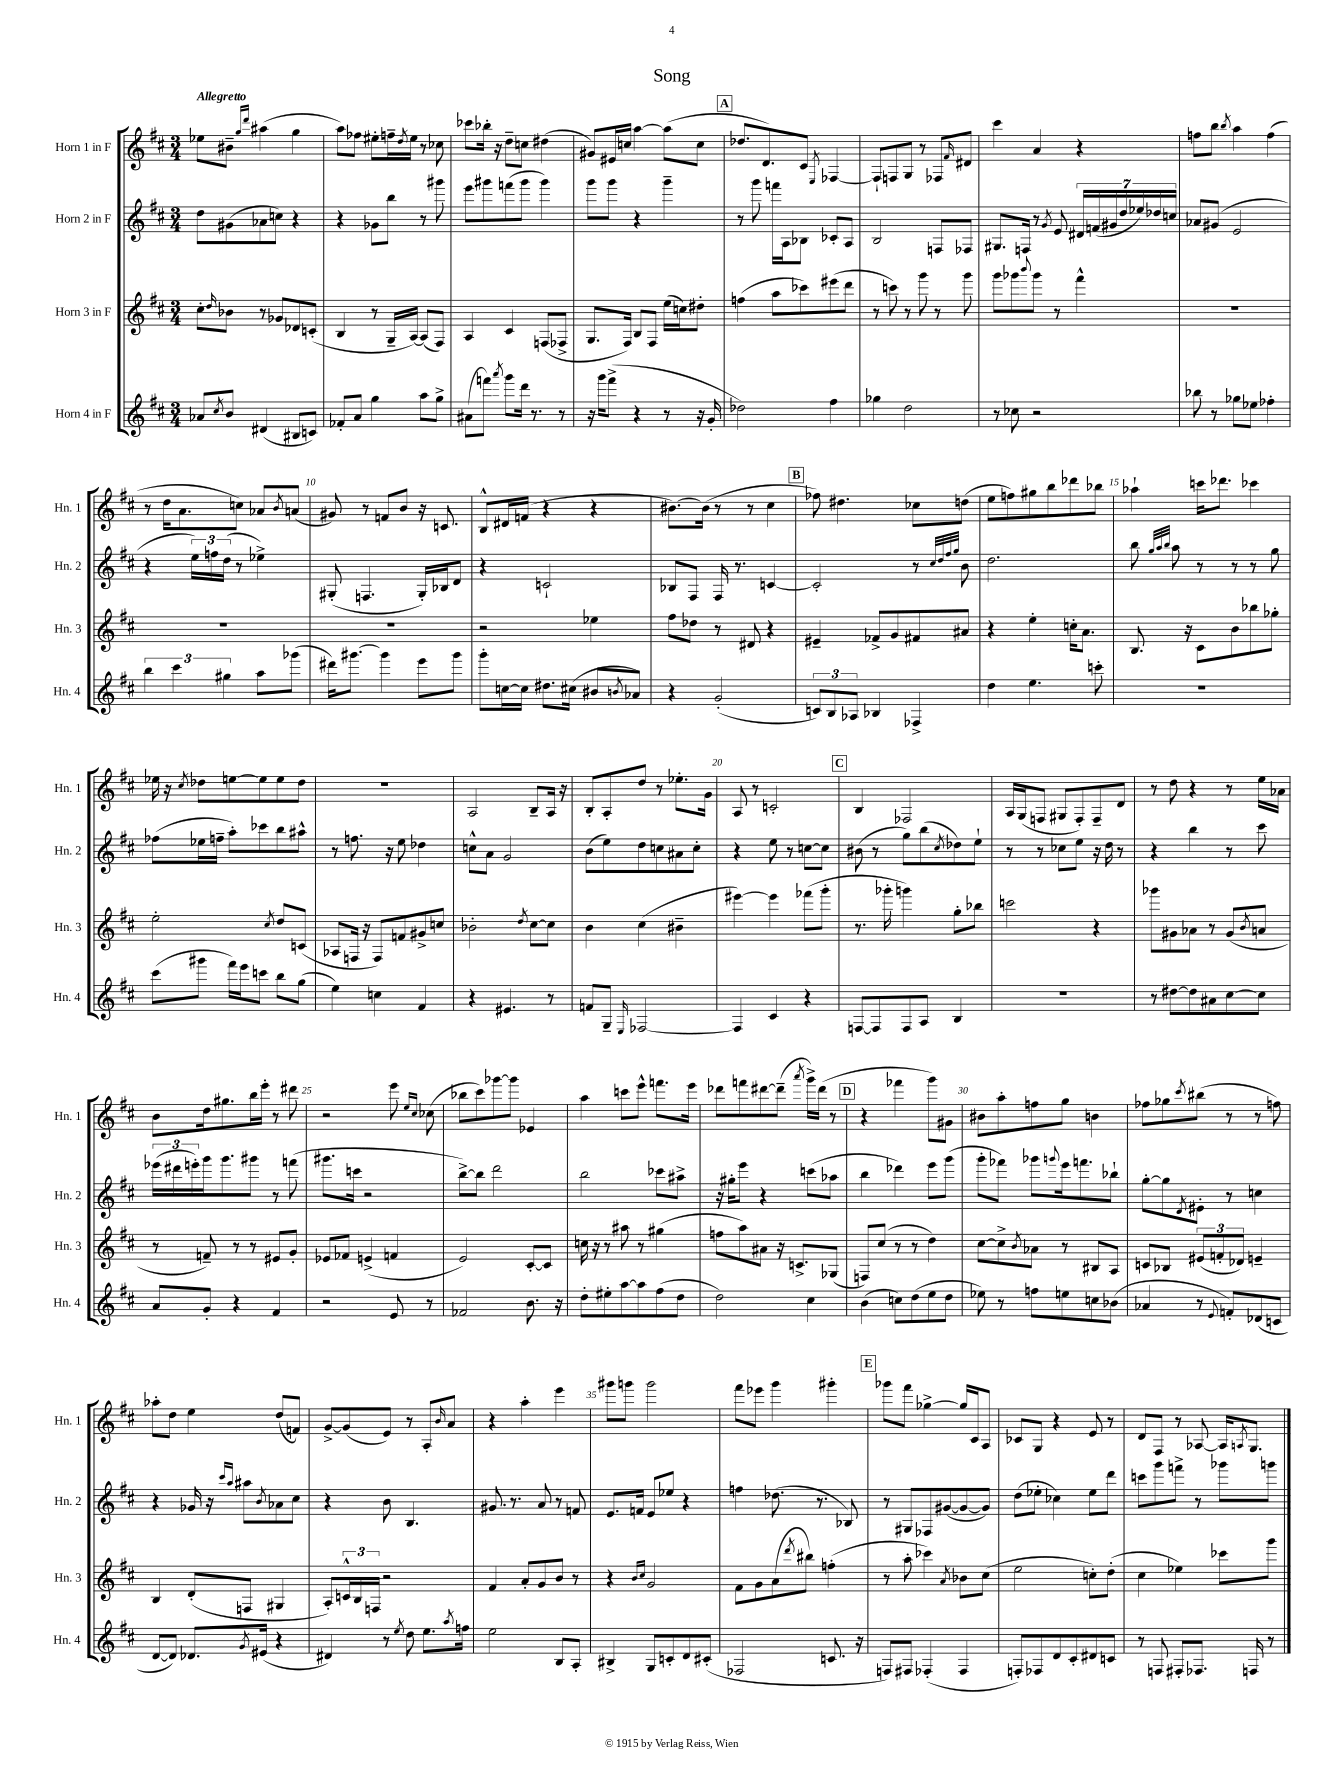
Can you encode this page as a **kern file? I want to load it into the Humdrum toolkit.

**kern	**kern	**kern	**kern
*part4	*part3	*part2	*part1
*staff4	*staff3	*staff2	*staff1
*I"Horn 4 in F	*I"Horn 3 in F	*I"Horn 2 in F	*I"Horn 1 in F
*I'Hn. 4	*I'Hn. 3	*I'Hn. 2	*I'Hn. 1
*clefG2	*clefG2	*clefG2	*clefG2
*k[f#c#]	*k[f#c#]	*k[f#c#]	*k[f#c#]
*M3/4	*M3/4	*M3/4	*M3/4
=1	=1	=1	=1
!	!	!	!LO:TX:a:B:t=Allegretto
8a-X/L	8cc#'\L	8dd\L	8ee-X\L
8qcc#/	16qqdd/	.	.
8b/J	8b-X\J	(8g#X\	8b#X~\J
.	.	.	16qqgg/LL
.	.	.	16qqddd/JJ
(4d#X/	8r	8a-X\	(4aa#X\
.	8g-X/L	8ccn\J)	.
8B#X/L	8d-X/	4r	4gg\
8cn/J)	(8cn'/J	.	.
=2	=2	=2	=2
8f-X'/L	4B/	4r	8aa\L)
8a/J	.	.	8ff-X\J
4gg\	8r	8g-X\L	8ee#X'\L
.	16G~/LL	8bb\J	16ffn~\L
.	.	.	8qdd/
.	[16A/JJ)	.	16ee#\JJ
8aa\L	(8A/L]	8r	8r
8gg^\J	8F#/J)	8ggg#X\	8cc-X\
=3	=3	=3	=3
(8a#X\L	4A/	8eee\L	8ccc-X\L
8fffn\J)	.	8ggg#X\	16bb-X'\Jk
.	.	.	16r
8qaaa/	.	.	.
8ggg\L	4c#/	(8fffn\	8dd~\L
16ddd\Jk	.	8ggg#\J	8ccn\J
8.r	.	.	.
.	(8Fn/L	4ggg#\)	(4dd#X\
8r	8F-X^/J	.	.
=4	=4	=4	=4
16r	8.G/L	8ggg\L	8g#X/L)
16ggg\KL	.	.	.
(8fff#^\J	.	8ggg\J	16e#X/L
.	16F#/Jk)	.	16ccn/JJ
4r	8B/L	4r	[4aa\
.	8F#/J	.	.
8r	(16ee\LL	4ggg~\	(8aa\L]
.	16ccn\J)	.	.
16r	8dd#X'\J	.	8cc\J
16g'/	.	.	.
!!LO:REH:place=s1:t=A
=5	=5	=5	=5
2dd-X\)	(4ffn\	8r	8.dd-X/L
.	.	8ggg\	.
.	.	.	8.d/)
.	8aa\L	16fffn\LL	.
.	.	16A\J	.
.	8ccc-X\)	8B-X\J	8c#/J
.	.	.	8qE/
4ff#\	(8eee#X\	8c-X'/L	[4F-X/
.	8ddd\J	8A/J	.
=6	=6	=6	=6
4gg-X\	8r	2B/	8F-`/L]
.	8cccn\)	.	8Fn/
2dd\	8r	.	8G/J
.	8ggg\	.	8r
.	8r	8Fn/L	8F-X/L
.	.	.	16qqf#/
.	8ggg\	8F-X/J	8d#X/J
=7	=7	=7	=7
8r	8ggg\L	8.G#X/L	4ccc#\
8cc-X\	8ggg-X\	.	.
.	.	16Fn/Jk	.
.	8qqbbb/	.	.
2r	8ggg-\J	8r	4a/
.	.	8qg/	.
.	8r	8e/	.
.	4fff#^^\	28d#X/LL	4r
.	.	(28fn/	.
.	.	28g#X/	.
.	.	28dd/	.
.	.	28ee-X/)	.
.	.	28dd-X/	.
.	.	28ccn/JJ	.
=8	=8	=8	=8
8bb-X\	2.r	8a-X/L	8ffn\L
8r	.	(8g#X/J	8bb\J
.	.	.	8qbb/
8gg-X\L	.	2e/	4aa\
8ee-X\J	.	.	.
4ff-X'\	.	.	(4ff\
!!LO:LB:g=z
=9	=9	=9	=9
6bb\	2.r	4r	8r
.	.	.	16dd\KL
6ccc#\	.	.	.
.	.	.	8.a\
.	.	24ee\LL)	.
.	.	24ffn\	.
6gg#X\	.	(24dd\JJ	.
.	.	8r	8ccn\J)
8aa\L	.	4ee-X^\)	8a-X/L
.	.	.	8qb/
(8ggg-X\J	.	.	(8an/J
=10	=10	=10	=10
16ddd#X\KL)	2.r	(8G#X'/	8g#X/)
[8.ggg#X\J	.	.	.
.	.	4.Fn/	8r
4ggg#\]	.	.	8fn/L
.	.	.	8b/J
8eee\L	.	16G#'/LL)	16r
.	.	16B-X/J	8.cn/
8ggg#\J	.	8d/J	.
=11	=11	=11	=11
8ggg'\L	2r	4r	8B^^/L
[16ccn\L	.	.	16d#X/L
16cc\JJ]	.	.	(16fn/JJ
8.dd#X\L	.	2cn`/	4r
(16cc#X\Jk	.	.	.
8b#X/L	4ee-X\	.	4r
8qbn/	.	.	.
8a-X/J)	.	.	.
=12	=12	=12	=12
4r	8ff#\L	8B-X/L	[8.b#X\L)
.	8dd-X\J	8F#/J	.
.	.	.	(16b#\Jk]
(2g'/	8r	16F#/	8r
.	.	8.r	.
.	8d#X/	.	8r
.	4r	[4cn/	4cc#\
!!LO:REH:place=s1:t=B
=13	=13	=13	=13
12cn/L)	4e#X~/	2c'/]	8ff-X\)
12B/	.	.	.
.	.	.	4.dd#X\
12A-X/J	.	.	.
4B-X/	8f-X^/L	.	.
.	8g/	.	.
4F-X^/	8f#X/	8r	8cc-X\L
.	.	32qqcc#/LLL	.
.	.	32qqdd/	.
.	.	32qqff#/	.
.	.	32qqgg/JJJ	.
.	8a#X/J	8b\	(8ddn\J
=14	=14	=14	=14
4dd\	4r	2.dd\	8ee\L
.	.	.	8ffn\)
4.ee\	4ee'\	.	8gg#X\
.	.	.	8bb\
.	16ccn'\KL	.	8ddd-X\
.	8.a\J	.	.
8cccn'\	.	.	8bb-X\J
=15	=15	=15	=15
2.r	8.B/	8bb\	4aa-X`\
.	.	32qqgg/LLL	.
.	.	32qqaa/	.
.	.	32qqbb/JJJ	.
.	.	8aa\	.
.	16r	.	.
.	8c#\L	8r	16cccn\KL
.	.	.	8.ddd-X\J
.	8b\	8r	.
.	8bb-X\	8r	4ccc-X\
.	8gg-X'\J	8gg\	.
!!LO:LB:g=z
=16	=16	=16	=16
(8ccc#\L	2ee'\	(8ff-X\L	16ee-X\
.	.	.	16r
.	.	.	8qcc#/
8ggg#X\J	.	16ee-X\L	8dd-X\L
.	.	16ffn~\JJ	.
16fff#\LL)	.	8aa'\L)	[8een\
16eee\J	.	.	.
8cccn\J	.	8ccc-X\	8ee\]
.	8qcc#/	.	.
8bb\L	8dd/L	8bb\	8ee\
(8gg\J	(8cn/J	8aa#X^^\J	8dd-\J
=17	=17	=17	=17
4ee\)	8A-X/L	8r	2.r
.	16Fn/Jk	8.ffn\	.
.	16r	.	.
4ccn\	8F/L)	.	.
.	.	16r	.
.	8fn/	8ee\	.
4f#/	8g#X^/	4dd-X\	.
.	8ccn/J	.	.
=18	=18	=18	=18
4r	2b-X'\	8ccn^^\L	2A/
.	.	8a\J	.
4.e#X/	.	2g/	.
.	8qdd/	.	.
.	[8cc#\L	.	8B~/L
8r	8cc#\J]	.	16A/Jk
.	.	.	16r
=19	=19	=19	=19
8fn/L	4b\	(8b\L	8B'/L
8G~/J	.	8ee\)	8A'/
16qqE/	.	.	.
[2F-X/	(4cc#\	8dd\	8dd/J
.	.	8ccn\	8r
.	4b#X~\	8a#X\	8.ee-X'\L
.	.	8cc'\J	.
.	.	.	16g\Jk
=20	=20	=20	=20
4F-/]	[4eee#X\)	4r	8A/
.	.	.	8r
4c#/	4eee#\]	8ee\	2cn'/
.	.	8r	.
4r	(8fff-X\L	[8ccn\L	.
.	8ggg'\J	8cc\J]	.
!!LO:REH:place=s1:t=C
=21	=21	=21	=21
[8Fn/L	8.r	(8b#X\	4B/
8F/]	.	8r	.
.	16ggg-X'\	.	.
8F/	4gggn\)	8gg\L)	2F-X/
8A/J	.	(8bb\	.
.	.	8qcc#/	.
4B/	8gg'\L	8dd-X\)	.
.	8bb-X\J	8ee`\J	.
=22	=22	=22	=22
2.r	2cccn\	8r	16A/LL
.	.	.	(16G/J
.	.	8r	8Fn/J
.	.	8cc-X\L	8G#X/L
.	.	8ee\J	8F'/)
.	4r	16r	8F~/
.	.	16dd\	.
.	.	8r	8d/J
=23	=23	=23	=23
8r	8ggg-X\L	4r	8r
[8dd#X\L	8g#X\	.	8dd\
8dd#\]	8a-X\J	4bb\	4r
8a#X\	8r	.	.
[8cc#\	(8g#/L	8r	8r
.	8qb/	.	.
8cc#\J]	8an/J	8ccc#\	16ee\LL
.	.	.	16a-X\JJ
!!LO:LB:g=z
=24	=24	=24	=24
8a/L	8r	(24eee-X\LL	8b\L
.	.	24ddd#X\	.
.	.	24eeen'\)	.
8g'/J	8fn~/)	16ggg\J	16dd\k
.	.	8.ggg\	8.gg#X\
4r	8r	.	.
.	8r	8ggg#X\J	16bb\L
.	.	.	16eee'\JJ
4f#/	8e#X/L	8r	8r
.	8g'/J	(8fffn\	8ddd#X\
=25	=25	=25	=25
2r	8e-X/L	8.ggg#X\L	2r
.	8f-X/J	.	.
.	.	16cccn\Jk	.
.	(4en^/	2r	.
8e/	4fn/	.	8eee\
.	.	.	16qqee/LL
.	.	.	16qqcc#/JJ
8r	.	.	(8cc-X\
=26	=26	=26	=26
2f-X/	2e/)	[8bb^\L)	8bb-X\L
.	.	8bb\J]	8ccc#\)
.	.	2ddd\	[8ggg-X\
.	.	.	8ggg-\J]
8.b\	[8c#'/L	.	4e-X/
.	8c#/J]	.	.
16r	.	.	.
=27	=27	=27	=27
8dd'\L	16ccn\	2bb\	4aa\
.	16r	.	.
8ee#X'\	8r	.	.
[8aa\	8aa#X\	.	8cccn\L
8aa\]	8r	.	8eee^^\J
(8ff#\	(4gg#X\	8ccc-X\L	8.fffn\L
8dd\J	.	8aa#X^\J	.
.	.	.	16eee\Jk
=28	=28	=28	=28
2dd\)	8ffn\L	16r	8ddd-X\L
.	.	16gg#X'\KL	.
.	8aa\)	8eee\J	8fffn\
.	8a#X\J	4r	[8ddd#X\
.	16r	.	(8ddd#~\J]
.	8.cn^/L	.	.
.	.	.	8qaaa/
4cc#\	.	(8cccn\L	16ggg^\LL)
.	.	.	(16ddd#\JJ
.	(8G-X/J	8aa-X\J	8r
!!LO:REH:place=s1:t=D
=29	=29	=29	=29
(4b\	8Fn/L)	4bb\	4r
.	(8cc#/J	.	.
8ccn\L)	8r	4ddd-X\)	4fff-X\
(8dd\	8r	.	.
8ee\	4dd\)	8eee\L	8ggg\L)
8dd\J	.	(8ggg\J	8g#X\J
=30	=30	=30	=30
8ee-X\)	[8cc#\L	8ggg'\L	8b#X\L
8r	8cc#^\]	8fff-X\J)	8aa'\
.	8qb/	.	.
8ffn\L	8a-X\J	8ggg-X\L	8ffn\
.	.	8qqgggn/	.
8een\	8r	16eee\k	8gg\J
.	.	8.fffn\	.
8ccn\	8B#X/L	.	4bn\
(8b-X\J	8A/J	8bb-X`\J	.
=31	=31	=31	=31
4a-X/	8cn/L	[8gg'\L	8ff-X\L
.	8B-X/J	8gg\]	8gg-X\
.	.	8qd/	8qccc#/
8r	(12e#X/L	8e#X'\J	(8bb#X\J
.	12fn'/	.	.
8qqe/	.	.	.
8fn'/L)	.	8r	8r
.	12d-X/J)	.	.
(8d-X/	4en~/	4ccn\	8r
8cn/J	.	.	8ffn\)
!!LO:LB:g=z
=32	=32	=32	=32
[8d/L	4B/	4r	8aa-X'\L
8d/J])	.	.	8dd\J
8.d-X/L	(8d'/L	16g-X/	4ee\
.	.	16r	.
.	.	16qqccc#/LL	.
.	.	16qqaa/JJ	.
.	8Fn/J	8aa#X\L	.
8qg/	.	.	.
(16e#X/Jk	.	.	.
.	.	8qb/	.
4r	4G#X/	8a-X\	(8dd/L
.	.	8cc#\J	8fn/J)
=33	=33	=33	=33
4d#X/)	8A'/L)	4r	[8g^/L
.	24cn^^/L	.	(8g/]
.	24B/	.	.
.	24Fn/JJ	.	.
8r	2r	8b\	8e/J)
8qee/	.	.	.
8dd\	.	4.B/	8r
8.ee\L	.	.	8A'/L
.	.	.	16qqb/
.	.	.	8a/J
8qaa/	.	.	.
16ffn\Jk	.	.	.
=34	=34	=34	=34
2ee\	4f#/	8.g#X/	4r
.	.	8.r	.
.	8a'/L	.	4aa'\
.	8g/	8a/	.
8B/L	8b/J	8r	4eee\
8A'/J	8r	8fn/	.
=35	=35	=35	=35
4B#X^/	4r	8.e/L	8ggg#X\L
.	.	.	8gggn\J
.	.	16fn/Jk	.
.	16qqb/LL	.	.
.	16qqcc#/JJ	.	.
8G/L	2g/	8e/L	2ggg\
8cn'/	.	8ee-X/J	.
8d/	.	4r	.
(8c#X'/J	.	.	.
=36	=36	=36	=36
2F-X/	8f#\L	4ffn\	8fff#\L
.	8g\	.	8eee-X\J
.	(8a\	(8.dd-X\	4ggg\
.	8qddd/	.	.
.	8bb#X\J)	.	.
.	.	8.r	.
8.cn/	(4ffn'\	.	4ggg#X'\
.	.	8B-X/)	.
16r	.	.	.
!!LO:REH:place=s1:t=E
=37	=37	=37	=37
8Fn/L)	8r	8r	8ggg-X\L
8F#X/J	8aa'\	8G#X/L	8fff#\J
(4F-X'/	4ccc-X\)	8F-X/	[4gg-X^\
.	.	([8g#X/	.
.	8qa/	.	.
4F-/	8b-X\L	8g#/_	16gg-/LL]
.	.	.	16c#/J
.	(8cc#\J	8g#/J])	8A/J
=38	=38	=38	=38
8Fn'/L)	2ee\	(8dd\L	8c-X/L
8F-X/	.	8ee-X'\J	8G/J
8d/	.	4cc-X\)	4r
8c#'/	.	.	.
8d#X/	8ccn'\L)	8ee-\L	8e/
8cn/J	(8dd'\J	8ddd\J	8r
=39	=39	=39	=39
8r	4cc#\	8cccn\L	8d/L
8Fn/	.	8ggg\	8F#/J
8F#X'/L	4ee-X\)	8fffn^\J	8r
8.F-X/J	.	8r	[8A-X/
.	8ccc-X\L	8ggg-X\L	16A-/KL]
.	.	.	8qAn/
16Fn/	.	.	8.G/J
8r	8ggg\J	8gggn\J	.
==	==	==	==
*-	*-	*-	*-
